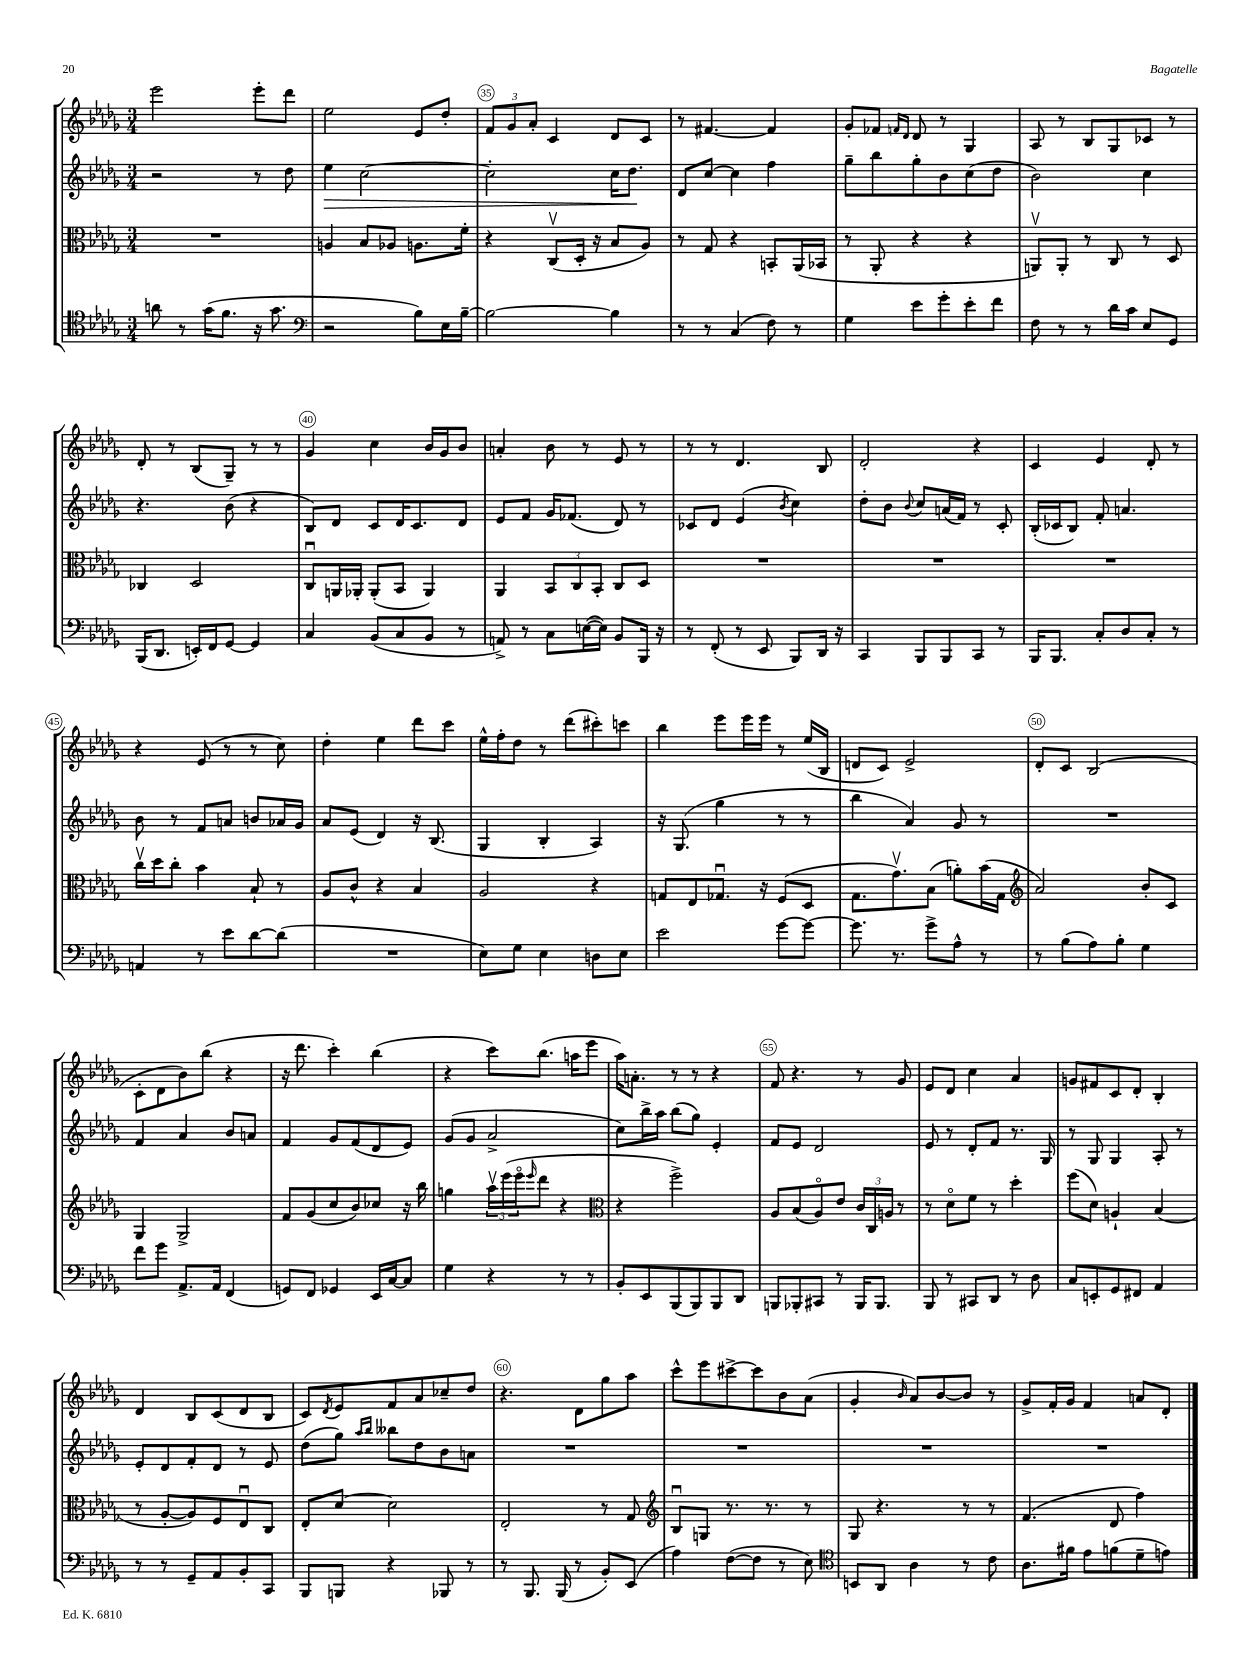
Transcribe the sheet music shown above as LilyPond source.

<<
\new StaffGroup <<
\new Staff = "s0" {
    \clef treble \key des \major \numericTimeSignature \time 3/4
    ees'''2 ees'''8-. des'''8 |
    ees''2 ees'8 des''8-. |
    \tuplet 3/2 { f'8 ges'8 aes'8-. } c'4 des'8 c'8 |
    r8 fis'4.~ fis'4 |
    ges'8-. fes'8 \grace { f'16 des'16 } des'8 r8 ges4 |
    aes8 r8 bes8 ges8 ces'8 r8 |
    des'8-. r8 bes8( ges8--) r8 r8 |
    ges'4 c''4 bes'16 ges'16 bes'8 |
    a'4-. bes'8 r8 ees'8 r8 |
    r8 r8 des'4. bes8 |
    des'2-. r4 |
    c'4 ees'4 des'8-. r8 |
    r4 ees'8( r8 r8 c''8) |
    des''4-. ees''4 des'''8 c'''8 |
    ees''16-^ f''16-. des''8 r8 des'''8( cis'''8-.) c'''8 |
    bes''4 ees'''8 ees'''16 ees'''16 r8 ees''16( bes16 |
    d'8 c'8) ees'2-> |
    des'8-. c'8 bes2( |
    c'8-. des'8 bes'8) bes''8( r4 |
    r16 des'''8. c'''4-.) bes''4( |
    r4 c'''8) bes''8.( a''16 ees'''8 |
    aes''16) a'8.-. r8 r8 r4 |
    f'8 r4. r8 ges'8 |
    ees'8 des'8 c''4 aes'4 |
    g'8 fis'8 c'8 des'8-. bes4-. |
    des'4 bes8 c'8( des'8 bes8 |
    c'8) \acciaccatura { des'8 } ees'8 f'8 aes'8 ces''8-- des''8 |
    r4. des'8 ges''8 aes''8 |
    c'''8-^ ees'''8 cis'''8~-> cis'''8 bes'8 aes'8( |
    ges'4-. \grace { bes'16 } aes'8) bes'8~ bes'8 r8 |
    ges'8-> f'16-. ges'16 f'4 a'8 des'8-. \bar "|." |
}
\new Staff = "s1" {
    \clef treble \key des \major \numericTimeSignature \time 3/4
    r2 r8 des''8 |
    ees''4\> c''2~ |
    c''2-. c''16 des''8.\! |
    des'8 c''8~ c''4 f''4 |
    ges''8-- bes''8 ges''8-. bes'8 c''8( des''8 |
    bes'2) c''4 |
    r4. bes'8( r4 |
    bes8) des'8 c'8 des'16 c'8. des'8 |
    ees'8 f'8 ges'16 fes'8.( des'8) r8 |
    ces'8 des'8 ees'4( \acciaccatura { bes'8 } c''4) |
    des''8-. bes'8 \appoggiatura { bes'8 } c''8 a'16( f'16) r8 c'8-. |
    bes16-.( ces'16 bes8) f'8-. a'4. |
    bes'8 r8 f'8 a'8 b'8 aes'16 ges'16 |
    aes'8 ees'8( des'4) r16 bes8.( |
    ges4 bes4-. aes4) |
    r16 ges8.( ges''4 r8 r8 |
    bes''4 aes'4) ges'8 r8 |
    R2. |
    f'4 aes'4 bes'8 a'8 |
    f'4 ges'8 f'8( des'8 ees'8) |
    ges'8( ges'8 aes'2-> |
    c''8) bes''16-> aes''16 bes''8( ges''8) ees'4-. |
    f'8 ees'8 des'2 |
    ees'8 r8 des'8-. f'8 r8. ges16 |
    r8 ges8 ges4 aes8-. r8 |
    ees'8-. des'8 f'8-. des'8 r8 ees'8 |
    des''8( ges''8) \grace { aes''16 bes''16 } beses''8 des''8 bes'8 a'8 |
    R2. |
    R2. |
    R2. |
    R2. \bar "|." |
}
\new Staff = "s2" {
    \clef alto \key des \major \numericTimeSignature \time 3/4
    R2. |
    a4 bes8 aes8 a8. f'16-. |
    r4 c8\upbow( des16-. r16 bes8 aes8) |
    r8 ges8 r4 b,8-. aes,16( bes,16 |
    r8 aes,8-. r4 r4 |
    a,8\upbow) a,8-. r8 c8 r8 des8 |
    ces4 des2 |
    c8\downbow a,16 aes,16-. aes,8-.( bes,8 aes,4) |
    aes,4 \tuplet 3/2 { bes,8 c8 bes,8-. } c8 des8 |
    R2. |
    R2. |
    R2. |
    c''16\upbow des''16 c''8-. bes'4 bes8-! r8 |
    aes8 c'8-^ r4 bes4 |
    aes2 r4 |
    g8 ees8 ges8.\downbow r16 f8( des8 |
    ges8. ges'8.\upbow) bes8( a'8-.) bes'16( ges16 |
    \clef treble aes'2) bes'8-. c'8 |
    ges4 ges2-> |
    f'8 ges'8( c''8 bes'8) ces''8 r16 bes''16 |
    g''4 \tuplet 3/2 { aes''16\upbow ees'''16( ees'''16\flageolet } \grace { ees'''16 } des'''8 r4 |
    \clef alto r4 f''2->) |
    aes8 bes8( aes8\flageolet) ees'8 \tuplet 3/2 { c'16 c16 a16 } r8 |
    r8 des'8\flageolet f'8 r8 des''4-. |
    f''8( des'8) a4-! bes4( |
    r8 aes8~-. aes8) f8 ees8\downbow c8 |
    ees8-. des'8~ des'2 |
    ees2-. r8 ges8 |
    \clef treble bes8\downbow g8 r8. r8. r8 |
    ges8 r4. r8 r8 |
    f'4.( des'8 f''4) \bar "|." |
}
\new Staff = "s3" {
    \clef tenor \key des \major \numericTimeSignature \time 3/4
    a'8 r8 ges'16( f'8. r16 ges'8. |
    \clef bass r2 bes8) ees16 bes16~-- |
    bes2~ bes4 |
    r8 r8 c4( f8) r8 |
    ges4 ees'8 ges'8-. ees'8-. f'8 |
    f8 r8 r8 des'16 c'16 ees8 ges,8 |
    bes,,16( des,8. e,16-.) f,16 ges,8~ ges,4 |
    c4 bes,8( c8 bes,8 r8 |
    a,8->) r8 c8 e16~( e16) bes,8 bes,,16 r16 |
    r8 f,8-.( r8 ees,8 bes,,8) des,16 r16 |
    c,4 bes,,8 bes,,8 c,8 r8 |
    bes,,16 bes,,8. c8-. des8 c8-. r8 |
    a,4 r8 ees'8 des'8~ des'8( |
    R2. |
    ees8) ges8 ees4 d8 ees8 |
    ees'2 ges'8~ ges'8~ |
    ges'8. r8. ges'8-> aes8-^ r8 |
    r8 bes8( aes8) bes8-. ges4 |
    f'8 ges'8 aes,8.-> aes,16 f,4( |
    g,8) f,8 ges,4 ees,16 c16~ c8 |
    ges4 r4 r8 r8 |
    bes,8-. ees,8 bes,,8( bes,,8) bes,,8 des,8 |
    b,,8 bes,,8-. cis,8 r8 bes,,16 bes,,8. |
    bes,,8 r8 cis,8 des,8 r8 des8 |
    c8 e,8-. ges,8 fis,8 aes,4 |
    r8 r8 ges,8-- aes,8 bes,8-. c,8 |
    bes,,8 b,,8 r4 bes,,8 r8 |
    r8 bes,,8. bes,,16( r8 bes,8-.) ees,8( |
    aes4) f8~( f8 r8 ees8) |
    \clef tenor b,8 aes,8 aes4 r8 c'8 |
    aes8. fis'16 ees'8 f'8( des'8-- e'8) \bar "|." |
}
>>
>>
\layout { \context { \Score currentBarNumber = #33 \override BarNumber.break-visibility = ##(#f #t #t) barNumberVisibility = #(every-nth-bar-number-visible 5) \override BarNumber.stencil = #(make-stencil-circler 0.1 0.3 ly:text-interface::print) } }
